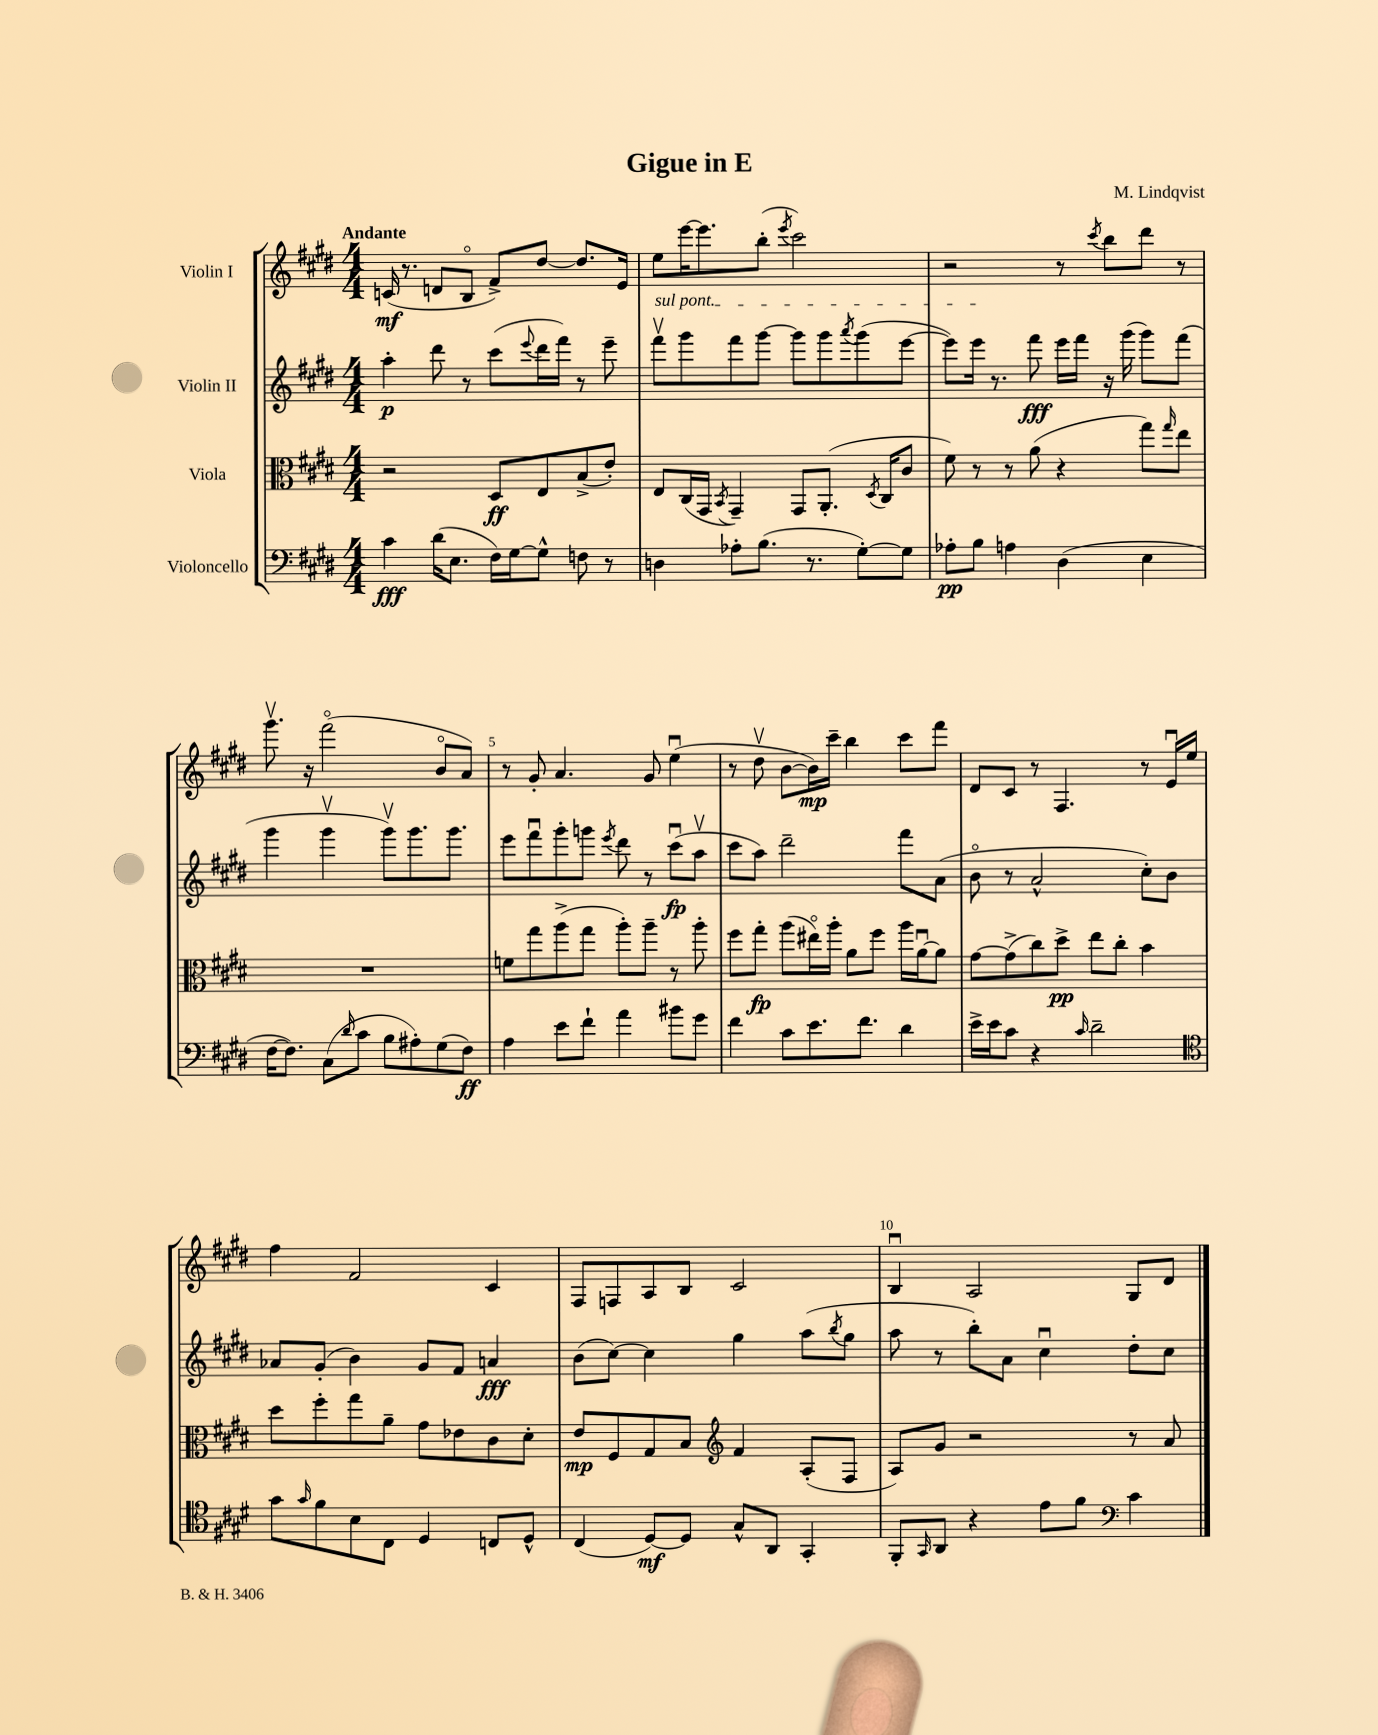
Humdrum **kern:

**kern	**kern	**kern	**kern
*staff4	*staff3	*staff2	*staff1
*clefF4	*clefC3	*clefG2	*clefG2
*k[f#c#g#d#]	*k[f#c#g#d#]	*k[f#c#g#d#]	*k[f#c#g#d#]
*M4/4	*M4/4	*M4/4	*M4/4
4c#\	2r	4aa'\	(16c/
.	.	.	8.r
(16d#\LK	.	8ddd#\	8d/L
8.E\J	.	.	.
.	.	8r	8Bo/J
16F#\LL)	8D#/L	(8ccc#\L	8f#^/L)
[16G#\J	.	.	.
.	.	8qqeee/	.
8G#^^\]J	8E/	16ddd#\L	[8dd#/J
.	.	16fff#\JJ)	.
8F\	(8B^/	8r	8.dd#/]L
8r	8e'/J)	8eee~\	.
.	.	.	16e/Jk
=	=	=	=
4D\	8E/L	8fff#v\L	8ee\L
.	(16C#/L	8ggg#\	[16eee\K
.	16GG#/JJ	.	8.eee\]
.	8qBB/	.	.
8A-'\L	4GG#~/)	8fff#\	.
(8.B\J	.	[8ggg#\J	(8bb'\J
.	.	.	8qeee/
.	8GG#/L	8ggg#\]L	2ccc#\)
8.r	.	.	.
.	(8.AA'/J	8ggg#\	.
.	.	8qaaa/	.
[8G#'\L)	.	(8ggg#\	.
.	8qD#/	.	.
.	16C#/LK	.	.
8G#\]J	8c#/J	[8eee\J	.
=	=	=	=
8A-'\L	8f#\)	8eee\]L)	2r
8B\J	8r	16eee\Jk	.
.	.	8.r	.
4A\	8r	.	.
.	(8a\	8fff#\	.
(4D#\	4r	16eee\LL	8r
.	.	16fff#\JJ	.
.	.	.	8qccc#/
.	.	16r	8bb\L
.	.	(16ggg#\	.
4E\	8gg#\L)	8ggg#\L)	8ddd#\J
.	16qqgg#/	.	.
.	8ee\J	(8fff#\J	8r
=	=	=	=
[16F#\LK	1r	4ggg#\	8.ggg#v\
8.F#\]J)	.	.	.
.	.	.	16r
(8C#\L	.	4ggg#v\	(2fff#o\
16qqd#/	.	.	.
8c#\J	.	.	.
8B\L	.	8ggg#v\L)	.
8A#'\)	.	8.ggg#\	.
(8G#\	.	.	8bo/L
.	.	8.ggg#\J	.
8F#\J)	.	.	8a/J)
=	=	=	=
4A\	8f\L	8eee\L	8r
.	8gg#\	8fff#u\	8g#'/
8e\L	(8aa^\	8ggg#'\	4.a/
8f#`\J	8gg#\J	8ggg\J	.
.	.	8qeee/	.
4a\	8aa'\L)	8ddd#\	.
.	8aa~\J	8r	8g#/
8b#\L	8r	(8ccc#u\L	(4eeu\
8g#\J	8aa'\	8aav\J	.
=	=	=	=
4f#\	8ff#\L	8ccc#\L	8r
.	8gg#'\J	8aa\J)	8dd#v\
8c#\L	(8aa\L	2ddd#~\	[8b\L
8.e\	16ee#o\L)	.	16b\]L)
.	16aa'\JJ	.	16ccc#~\JJ
.	8a\L	.	4bb\
8.f#\J	.	.	.
.	8ff#\J	.	.
4d#\	16aa\LL	8fff#\L	8ccc#\L
.	[16au\J	.	.
.	8a\]J	(8a\J	8fff#\J
=	=	=	=
16e^\LL	[8g#\L	8bo\	8d#/L
16e\J	.	.	.
8c#\J	(8g#^\]	8r	8c#/J
4r	8cc#\)	2a^^/	8r
.	8dd#^\J	.	4.F#/
16qqc#/	.	.	.
2d#~\	8ee\L	.	.
.	8cc#'\J	.	.
.	4b\	8cc#'\L)	8r
.	.	8b\J	16eu/LL
.	.	.	16ee/JJ
=	=	=	=
*clefC4	*	*	*
8g#\L	8dd#\L	8a-/L	4ff#\
16qqg#/	.	.	.
8f#\	8ff#'\	(8g#'/J	.
8B\	8gg#\	4b\)	2f#/
8C#\J	8a~\J	.	.
4D#/	8g#\L	8g#/L	.
.	8e-\	8f#/J	.
8C/L	8c#\	4a/	4c#/
8D#^^/J	8d#'\J	.	.
=	=	=	=
(4C#/	8e/L	(8b\L	8F#/L
.	8F#/	[8cc#\J)	8F/
[8D#/L)	8G#/	4cc#\]	8A/
8D#/]J	8B/J	.	8B/J
*	*clefG2	*	*
8G#^^/L	4f#/	4gg#\	2c#/
8AA/J	.	.	.
4GG#'/	(8A'/L	(8aa\L	.
.	.	8qbb/	.
.	8F#/J	8gg#\J	.
=	=	=	=
8FF#'/L	8A/L)	8aa\	4Bu/
16qqGG#/	.	.	.
8AA/J	8g#/J	8r	.
4r	2r	8bb'\L)	2A/
.	.	8a\J	.
8e\L	.	4cc#u\	.
8f#\J	.	.	.
*clefF4	*	*	*
4c#\	8r	8dd#'\L	8G#/L
.	8a/	8cc#\J	8d#/J
==	==	==	==
*-	*-	*-	*-
